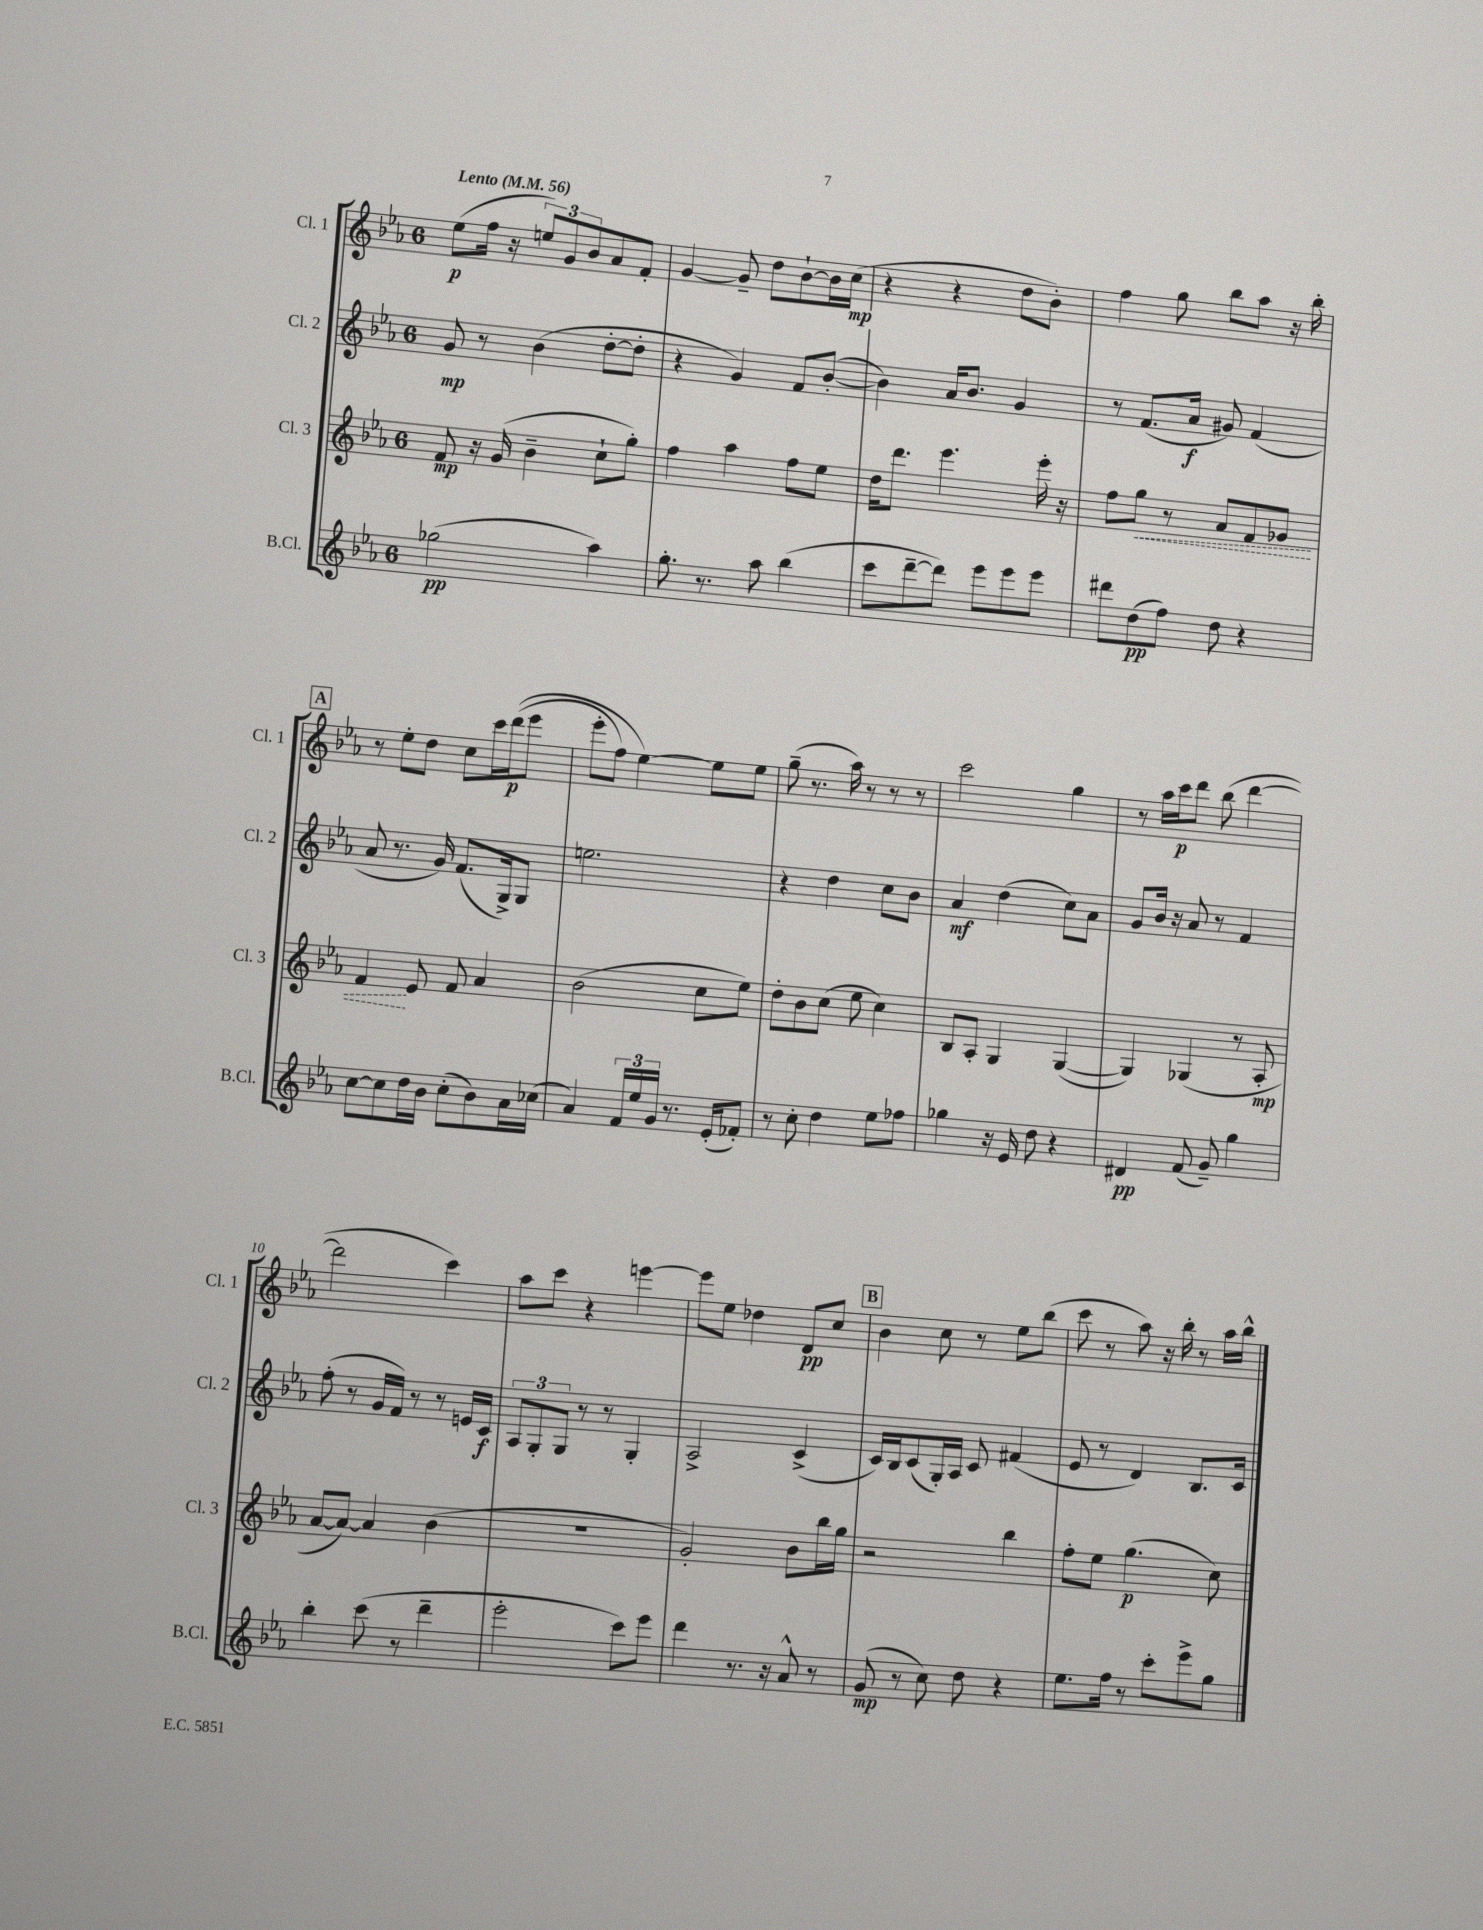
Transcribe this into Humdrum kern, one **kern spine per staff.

**kern	**kern	**kern	**kern
*staff4	*staff3	*staff2	*staff1
*clefG2	*clefG2	*clefG2	*clefG2
*k[b-e-a-]	*k[b-e-a-]	*k[b-e-a-]	*k[b-e-a-]
*M6/8	*M6/8	*M6/8	*M6/8
*MM56	*MM56	*MM56	*MM56
(2gg-	8f	8g	(8ee-
.	16r	8r	16ff
.	(16g	.	16r
.	4b-~	(4b-	12ee)
.	.	.	12g
.	.	.	12b-
4aa-)	8cc`	[8dd'	8a-
.	8gg')	8dd']	8f'
=	=	=	=
8.gg'	4ff	4r	[4g
8.r	.	.	.
.	4aa-	4g)	8g~]
8aa-	.	.	8dd
(4bb-	8ff	8f	[8b-`
.	8ee-	([8b-'	16b-]
.	.	.	(16cc
=	=	=	=
8ccc	16dd	4b-])	4r
.	8.ddd	.	.
[8ddd~	.	.	.
8ddd])	4.eee-	16a-	4r
.	.	8.b-	.
8eee-	.	.	.
8eee-	.	4g	8dd
8eee-	16eee-'	.	8b-')
.	16r	.	.
=	=	=	=
8ddd#	8ff	8r	4ff
(8dd	8gg	(8.f	.
8ff)	8r	.	8gg
.	.	16a-	.
8dd	8a-	8g#)	8bb-
4r	8f	(4f	8aa-
.	8g-	.	16r
.	.	.	16bb-'
=	=	=	=
[8cc	4f	8a-	8r
8cc]	.	8.r	8ee-'
16dd	8e-	.	8dd
16b-	.	16g)	.
(8cc'	8f	(8.f	8cc
8b-)	4a-	.	16ccc
.	.	16G^)	&((16ddd
16a-	.	8G	8eee-
(16cc-	.	.	.
=	=	=	=
4a-)	(2b-	2.ee	8eee-'
.	.	.	8ff)
24f	.	.	[4ee-&)
24ee-	.	.	.
24g	.	.	.
8.r	.	.	.
.	8cc	.	8ee-]
(16e-'	.	.	.
8f-')	8ee-)	.	8ee-
=	=	=	=
8r	8dd'	4r	(8gg~
8cc'	8b-	.	8.r
4dd	(8cc	4dd	.
.	.	.	16aa-)
.	8ee-	.	8r
8ee-	4cc)	8cc	8r
8ff-	.	8b-	8r
=	=	=	=
4gg-	8B-	4a-	2ccc
.	8A-'	.	.
16r	4G	(4dd	.
16e-	.	.	.
8dd	.	.	.
4r	([4G	8cc)	4gg
.	.	8a-	.
=	=	=	=
4d#	4G])	8g	8r
.	.	16b-	16aa-
.	.	16r	16ccc
(8f	(4G-	8a-	8ddd
8g~)	.	8r	(8bb-
4gg	8r	4f	[4ddd
.	8A-'	.	.
=	=	=	=
4bb-'	[8a-	(8ff'	2ddd]
.	8a-_)	8r	.
(8ccc	4a-]	16g	.
.	.	16f)	.
8r	.	8r	.
4ddd~	(4b-	8r	4ccc)
.	.	16e	.
.	.	16c	.
=	=	=	=
2eee-'	2.r	12A-	8aa-
.	.	12G'	.
.	.	.	8ccc
.	.	12G	.
.	.	8r	4r
.	.	8r	.
8ccc)	.	4G'	[4eee
8eee-	.	.	.
=	=	=	=
4ddd	2g')	2A-^	8eee]
.	.	.	8ee-
8.r	.	.	4dd-
16r	.	.	.
8a-^^	8b-	(4c^	8d
8r	16bb-	.	8cc
.	16gg	.	.
=	=	=	=
(8g	2r	16c)	4b-
.	.	16B-	.
8r	.	(8c	.
8cc)	.	16G')	8cc
.	.	16A-	.
8dd	.	8c	8r
4r	4bb-	(4f#	8ee-
.	.	.	(8bb-
=	=	=	=
8.ee-	8ff'	8e-	8ccc
.	8ee-	8r	8r
16ff	.	.	.
8r	(4.gg	4d)	8aa-)
8ccc'	.	.	16r
.	.	.	16bb-'
8eee-^	.	8.B-	8r
8gg	8cc)	.	16aa-
.	.	16c	16bb-^^
==	==	==	==
*-	*-	*-	*-
